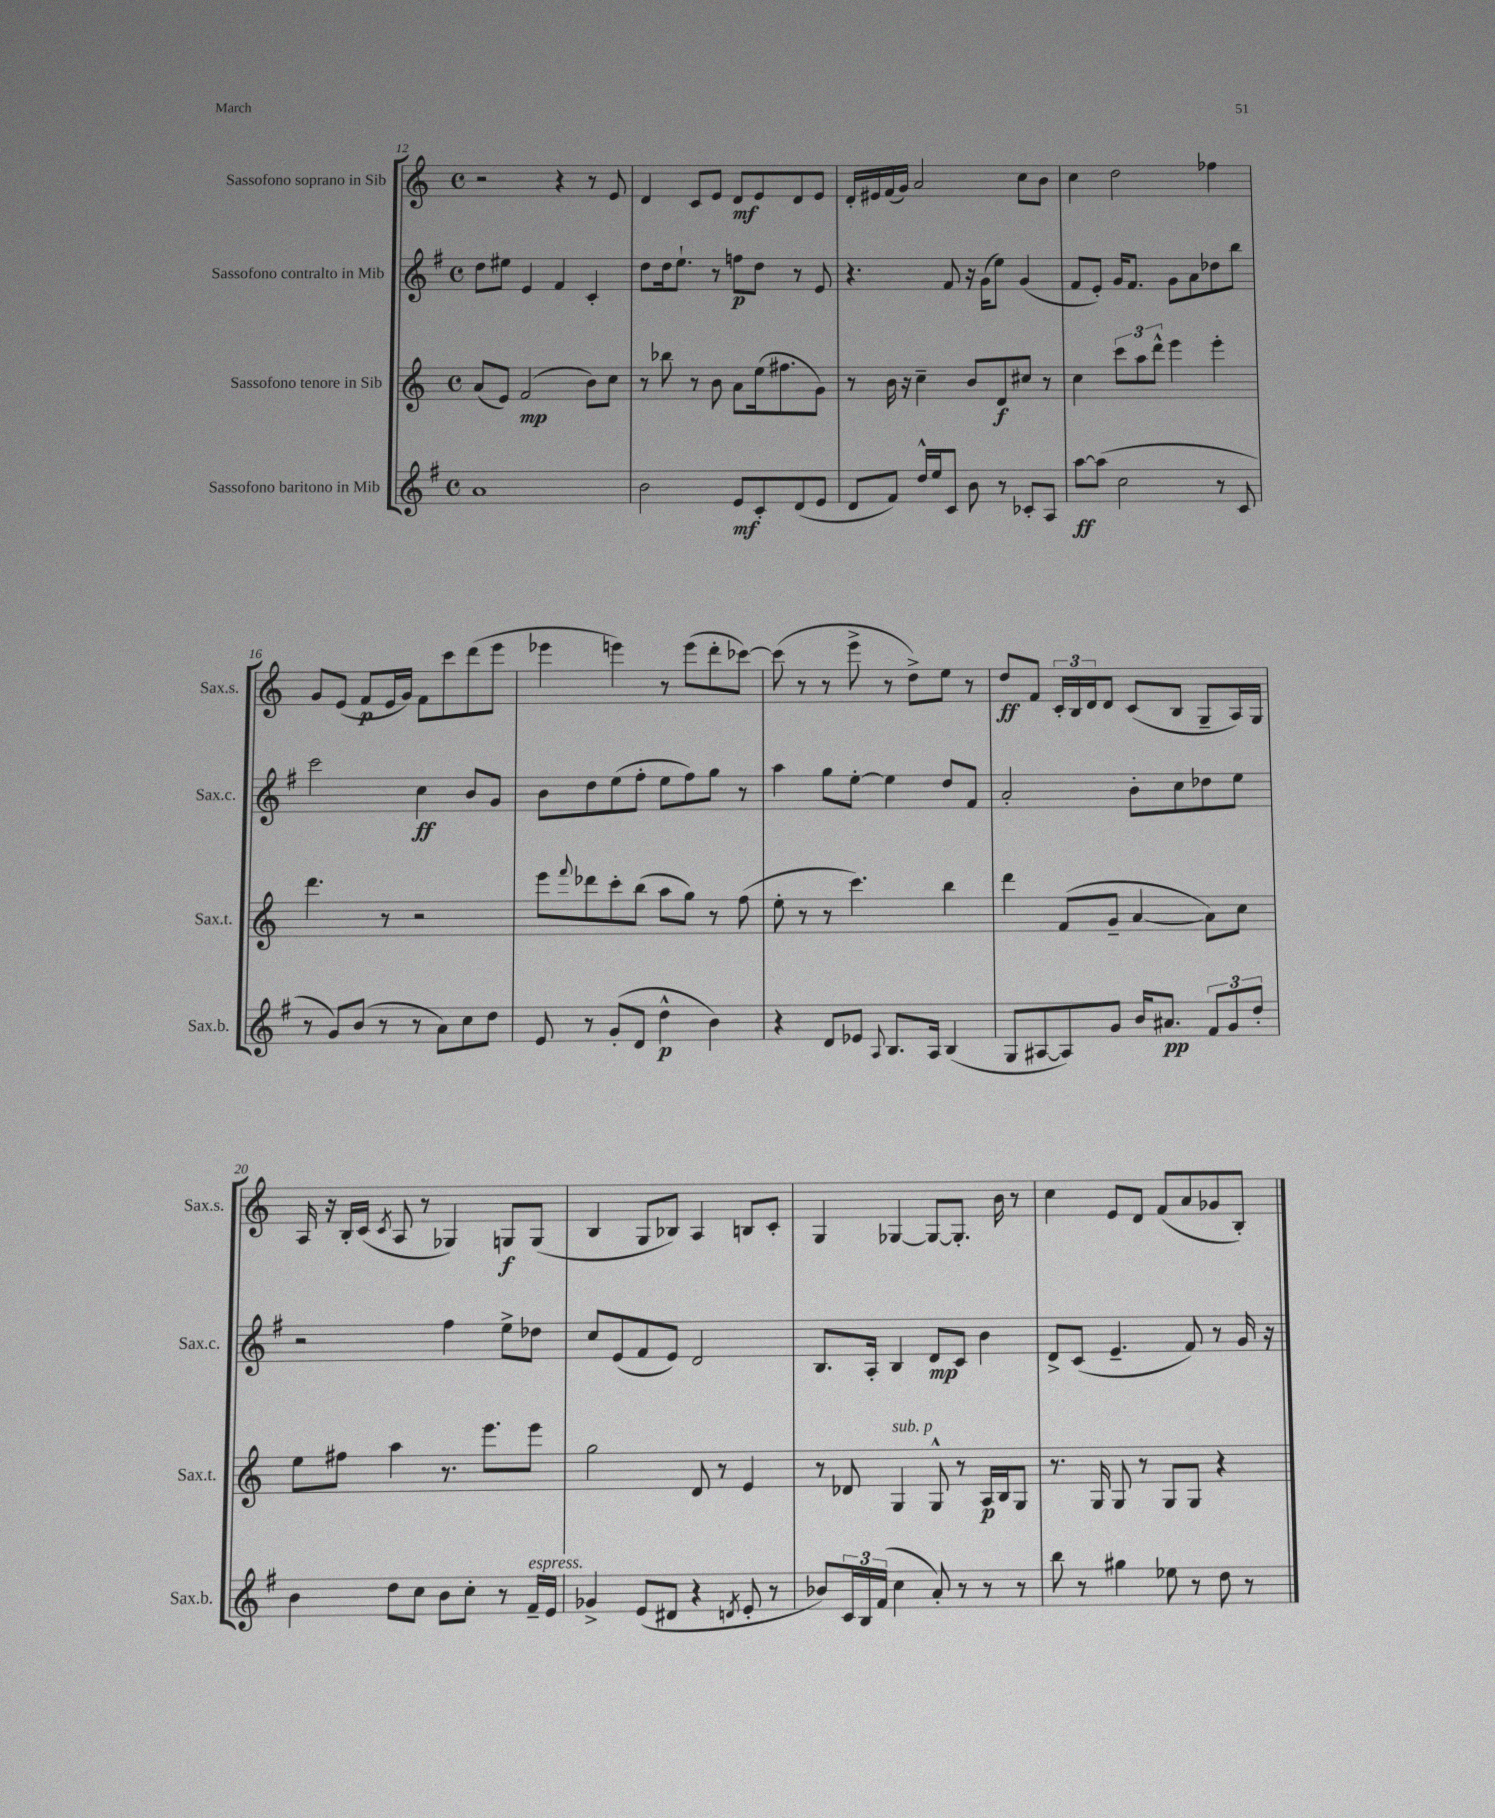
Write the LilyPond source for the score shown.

<<
\new StaffGroup <<
\new Staff = "s0" \with { instrumentName = "Sassofono soprano in Sib" shortInstrumentName = "Sax.s." } {
    \clef treble \key c \major \defaultTimeSignature \time 4/4
    r2 r4 r8 e'8 |
    d'4 c'8 e'8 d'8\mf e'8 d'8 e'8 |
    d'16-. eis'16 f'16( g'16) a'2 c''8 b'8 |
    c''4 d''2 fes''4 |
    g'8 e'8( f'8\p e'16 g'16) f'8 c'''8 d'''8( e'''8 |
    ees'''4 e'''4) r8 e'''8( d'''8-. ces'''8~) |
    ces'''8( r8 r8 e'''8-> r8 d''8->) e''8 r8 |
    d''8\ff f'8 \tuplet 3/2 { c'16-. b16 d'16 } d'8 c'8( b8 g8-- a16) g16 |
    a16 r16 b16-. c'16( \acciaccatura { c'8 } a8 r8 ges4) g8\f g8( |
    b4 g8 bes8) a4 b8 c'8-. |
    g4 ges4~ ges8~ ges8.-. b'16 r8 |
    c''4 e'8 d'8 f'8( a'8 ges'8 b8-.) \bar "|." |
}
\new Staff = "s1" \with { instrumentName = "Sassofono contralto in Mib" shortInstrumentName = "Sax.c." } {
    \clef treble \key g \major \defaultTimeSignature \time 4/4
    d''8 eis''8 e'4 fis'4 c'4-. |
    d''8 d''16 e''8.-! r8 f''8\p d''8 r8 e'8 |
    r4. fis'8 r16 g'16( e''8) g'4( |
    fis'8 e'8-.) g'16 fis'8. g'8 a'8 des''8 b''8 |
    c'''2 c''4\ff b'8 g'8 |
    b'8 d''8 e''8( fis''8-. e''8 fis''8) g''8 r8 |
    a''4 g''8 e''8~-. e''4 d''8 fis'8 |
    a'2-. b'8-. c''8 des''8 e''8 |
    r2 fis''4 e''8-> des''8 |
    c''8 e'8( fis'8 e'8) d'2 |
    b8. a16-. b4 d'8\mp c'8 b'4 |
    d'8-> c'8( e'4.-- fis'8) r8 g'16 r16 \bar "|." |
}
\new Staff = "s2" \with { instrumentName = "Sassofono tenore in Sib" shortInstrumentName = "Sax.t." } {
    \clef treble \key c \major \defaultTimeSignature \time 4/4
    a'8( e'8) f'2\mp( b'8) c''8 |
    r8 bes''8 r8 b'8 a'8 e''16( fis''8. g'8) |
    r8 b'16 r16 c''4-- b'8 d'8\f cis''8 r8 |
    c''4 \tuplet 3/2 { c'''8 a''8 d'''8-^ } e'''4 e'''4-. |
    d'''4. r8 r2 |
    e'''8 \appoggiatura { f'''8 } des'''8 c'''8-. b''8( a''8 g''8) r8 f''8( |
    e''8-. r8 r8 c'''4.) b''4 |
    d'''4 f'8( g'8-- a'4~ a'8) c''8 |
    e''8 fis''8 a''4 r8. e'''8. e'''8 |
    g''2 d'8 r8 e'4 |
    r8 des'8 g4^\markup { \italic "sub. p" } g8-^ r8 a16\p b16 g8 |
    r8. g16 g8 r8 g8 g8 r4 \bar "|." |
}
\new Staff = "s3" \with { instrumentName = "Sassofono baritono in Mib" shortInstrumentName = "Sax.b." } {
    \clef treble \key g \major \defaultTimeSignature \time 4/4
    a'1 |
    b'2 e'8\mf c'8-. d'8( e'8 |
    d'8 fis'8) d''16-^ e''16 c'8 b'8 r8 ces'8-. a8 |
    a''8~\ff a''8( c''2 r8 c'8 |
    r8 g'8) b'8( r8 r8 a'8) c''8 d''8 |
    e'8 r8 g'8-.( d'8 d''4-^\p b'4) |
    r4 d'8 ees'8 \appoggiatura { a8 } b8. a16 b4( |
    g8 ais8~ ais8) g'8 b'16 ais'8.\pp \tuplet 3/2 { fis'8 g'8 d''8-. } |
    b'4 d''8 c''8 b'8 c''8-. r8 fis'16--^\markup { \italic "espress." } e'16 |
    ges'4-> e'8( dis'8 r4 \acciaccatura { d'8 } e'8-. r8 |
    bes'8) \tuplet 3/2 { c'16 b16 fis'16( } c''4 a'8-.) r8 r8 r8 |
    b''8 r8 gis''4 ees''8 r8 d''8 r8 \bar "|." |
}
>>
>>
\layout { \context { \Score currentBarNumber = #12 } }
